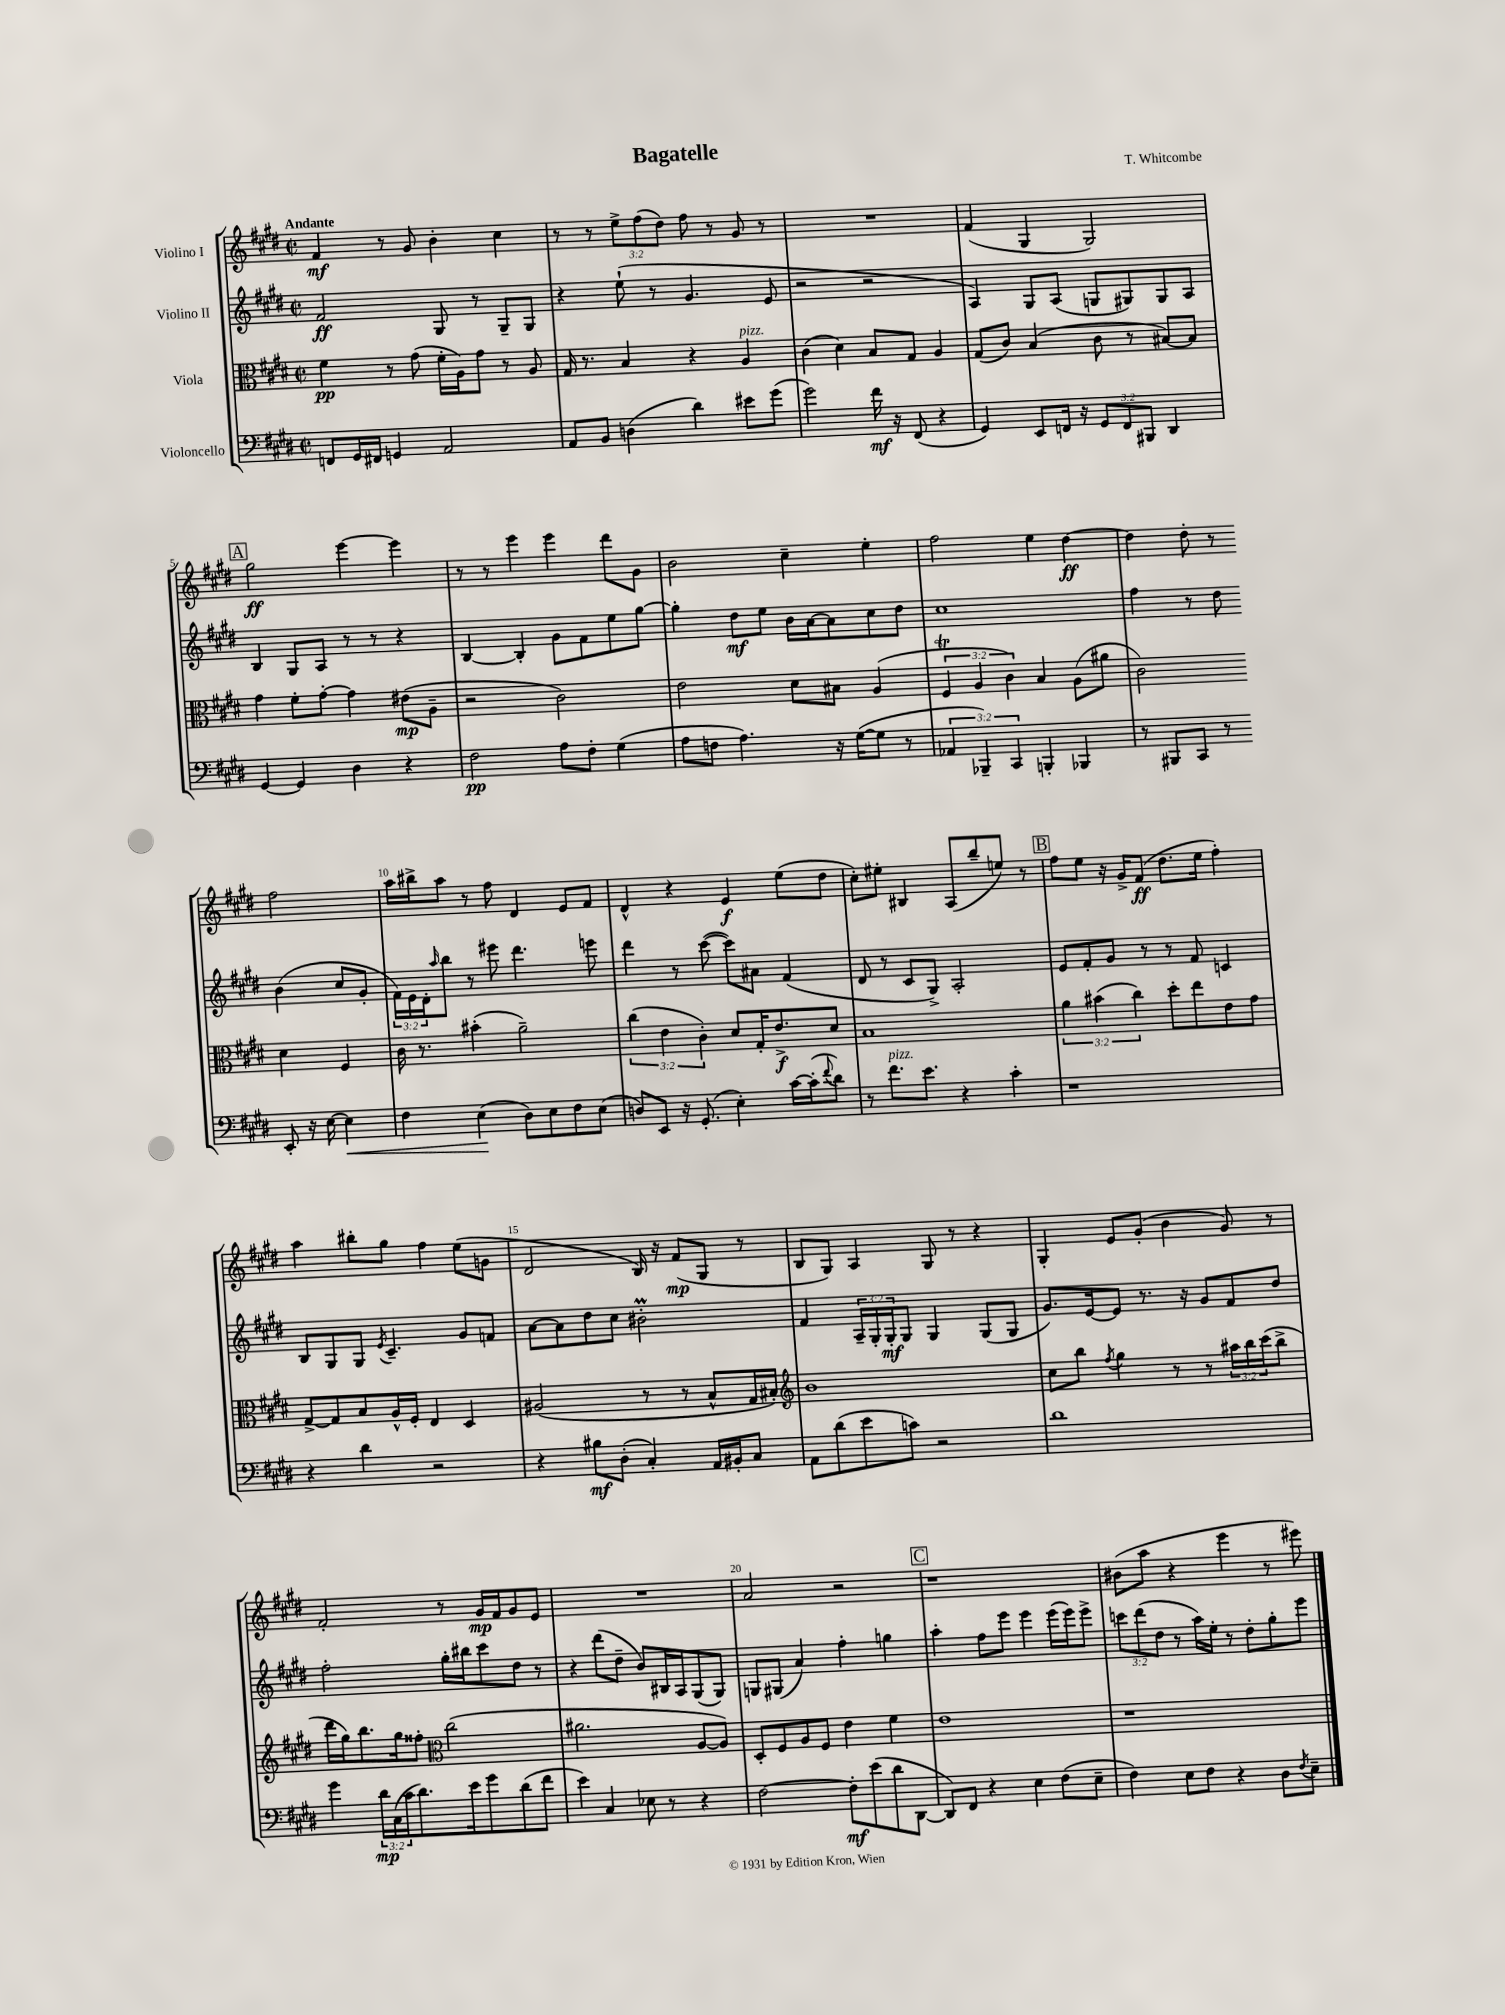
\header { title = "Bagatelle" composer = "T. Whitcombe" }
<<
\new StaffGroup <<
\new Staff = "s0" \with { instrumentName = "Violino I" } {
    \clef treble \key e \major \defaultTimeSignature \time 2/2 \override Staff.TupletNumber.text = #tuplet-number::calc-fraction-text \tempo "Andante"
    fis'4\mf r8 gis'8 b'4-. cis''4 |
    r8 r8 \tuplet 3/2 { e''8-> fis''8( dis''8) } fis''8 r8 gis'8 r8 |
    R1 |
    fis'4( gis4 gis2) |
    \mark \markup { \box "A" } gis''2\ff e'''4~ e'''4 |
    r8 r8 e'''4 e'''4 dis'''8 gis'8 |
    b'2 cis''4-- e''4-. |
    fis''2 e''4 dis''4~\ff |
    dis''4 dis''8-. r8 fis''2 |
    a''16 bis''16-> a''8 r8 fis''8 dis'4 e'8 fis'8 |
    dis'4-^ r4 e'4\f e''8( dis''8 |
    cis''8-.) eis''8-. bis4 a8( b''8-- e''8) r8 |
    \mark \markup { \box "B" } fis''8 e''8 r16 gis'16-> fis'8\ff( dis''8. e''16 fis''4-.) |
    a''4 bis''8-. gis''8 fis''4 e''8( g'8 |
    dis'2 b16) r16 fis'8\mp( gis8 r8 |
    b8 gis8) a4 gis8 r8 r4 |
    gis4-. e'8 gis'8-.( b'4 gis'8) r8 |
    fis'2-. r8 gis'16\mp fis'16 gis'8 e'8 |
    R1 |
    a'2 r2 |
    \mark \markup { \box "C" } r1 |
    bis'8( a''8 r4 e'''4 r8 eis'''8) \bar "|." |
}
\new Staff = "s1" \with { instrumentName = "Violino II" } {
    \clef treble \key e \major \defaultTimeSignature \time 2/2 \override Staff.TupletNumber.text = #tuplet-number::calc-fraction-text
    fis'2\ff gis8 r8 gis8-- gis8 |
    r4 e''8-!( r8 gis'4. e'8 |
    r2 r2 |
    a4) gis8 a8( g8 gis8) gis8 a8 |
    \mark \markup { \box "A" } b4 gis8 a8 r8 r8 r4 |
    b4~ b4-. gis'8 fis'8 e''8 gis''8~ |
    gis''4-. dis''8\mf e''8 b'16 a'16~ a'8 cis''8 dis''8 |
    cis''1 |
    fis''4 r8 dis''8 b'4( cis''8 gis'8-. |
    \tuplet 3/2 { fis'16) e'16 dis'16-. } \grace { a''16 } b''8 r8 eis'''8 dis'''4. e'''8 |
    dis'''4 r8 cis'''8~( cis'''8) ais'8 fis'4( |
    dis'8 r8 cis'8 gis8->) a2-. |
    \mark \markup { \box "B" } e'8 fis'8-. gis'8 r8 r8 fis'8 c'4 |
    b8 gis8 gis8 \acciaccatura { e'8 } cis'4.-- gis'8 f'8 |
    a'8~ a'8 dis''8 cis''8 bis'2-.\prall |
    fis'4 \tuplet 3/2 { a16-- gis16-. gis16-.\mf } gis8 gis4 gis8( gis8 |
    gis'8.) e'16~ e'8 r8. r16 gis'8 fis'8 dis''8 |
    fis''2-. gis''16-. bis''16 cis'''8 dis''8 r8 |
    r4 dis'''8( dis''8-- b'8) bis16 a16 gis8( gis8) |
    g8 gis8( a'4) fis''4-. g''4 |
    \mark \markup { \box "C" } a''4-. fis''8 e'''8 e'''4 e'''16( e'''16) e'''8-> |
    \tuplet 3/2 { c'''8 dis'''8( dis''8 } r8 a''16) e''16-. r8 dis''8-. gis''8-. e'''8 \bar "|." |
}
\new Staff = "s2" \with { instrumentName = "Viola" } {
    \clef alto \key e \major \defaultTimeSignature \time 2/2 \override Staff.TupletNumber.text = #tuplet-number::calc-fraction-text
    fis'4\pp r8 gis'8( fis'16-. a16) gis'8 r8 a8 |
    gis16 r8. b4 r4 a4^\markup { \italic "pizz." } |
    cis'4( dis'4) b8 gis8 a4 |
    gis8( cis'8) b4( cis'8 r8 bis8~) bis8 |
    \mark \markup { \box "A" } gis'4 fis'8-. gis'8~-. gis'4 eis'8\mp( a8-- |
    r2 cis'2) |
    e'2 dis'8 bis8 a4( |
    \tuplet 3/2 { fis4\trill a4 cis'4) } b4 a8( ais'8 |
    cis'2) dis'4 fis4 |
    cis'16 r8. bis'4-.( a'2--) |
    \tuplet 3/2 { cis''4( e'4 cis'4-.) } dis'8 gis16-. e'8.->\f dis'8 |
    b1 |
    \mark \markup { \box "B" } \tuplet 3/2 { a'4 bis'4( cis''4) } dis''8-. e''8 e'8 gis'8 |
    gis8~-> gis8 b8 a16-^ fis16-. e4 dis4 |
    ais2( r8 r8 b8-^ gis16 bis16-.) |
    \clef treble b'1 |
    cis''8 b''8 \acciaccatura { fis''8 } gis''4 r8 r8 \tuplet 3/2 { ais''16 b''16 cis'''16( } b''8-> |
    dis'''16 gis''16) b''8. gis''16 fisis''8-. \clef alto cis''2( |
    ais'2. a8~ a8) |
    dis8-. fis8 a8 fis8 e'4 fis'4 |
    \mark \markup { \box "C" } e'1 |
    r1 \bar "|." |
}
\new Staff = "s3" \with { instrumentName = "Violoncello" } {
    \clef bass \key e \major \defaultTimeSignature \time 2/2 \override Staff.TupletNumber.text = #tuplet-number::calc-fraction-text
    f,8 gis,16 fis,16 g,4 a,2 |
    a,8 b,8 d4( dis'4) eis'8 gis'8( |
    gis'2) fis'16\mf r16 fis,8( r4 |
    gis,4) e,8 f,16 r16 \tuplet 3/2 { gis,8 f,8 bis,,8 } dis,4 |
    \mark \markup { \box "A" } gis,4~ gis,4 dis4 r4 |
    fis2\pp a8 fis8-. gis4( |
    a8 f8 a4.) r16 gis16~( gis8 r8 |
    \tuplet 3/2 { aes,4 bes,,4--) cis,4 } b,,4-. bes,,4 |
    r8 bis,,8 cis,8 r8 e,8-. r16 e16~ e4\< |
    fis4 e4\!( dis8) e8 fis8 e8( |
    d8) e,8 r16 gis,8.-.( e4-.) cis'16~ cis'16-.( \appoggiatura { fis'8 } dis'8) |
    r8 fis'8.^\markup { \italic "pizz." } e'8. r4 cis'4-. |
    \mark \markup { \box "B" } r1 |
    r4 dis'4 r2 |
    r4 bis8\mf dis8-.( cis4-.) a,16 bis,16-. cis8 |
    a,8 dis'8( e'8 c'8) r2 |
    dis'1 |
    gis'4 \tuplet 3/2 { dis'16\mp cis16( cis'16 } dis'8.) e'16 gis'8 dis'8( fis'8 |
    e'4) cis4 ees8 r8 r4 |
    fis2~ fis8-.\mf e'8( dis'8 dis,8~ |
    \mark \markup { \box "C" } dis,8) fis,8 r4 e4 fis8( e8-- |
    fis4) e8 fis8 r4 dis8 \acciaccatura { fis8 } e8-- \bar "|." |
}
>>
>>
\layout { \context { \Score \override BarNumber.break-visibility = ##(#f #t #t) barNumberVisibility = #(every-nth-bar-number-visible 5) } }
